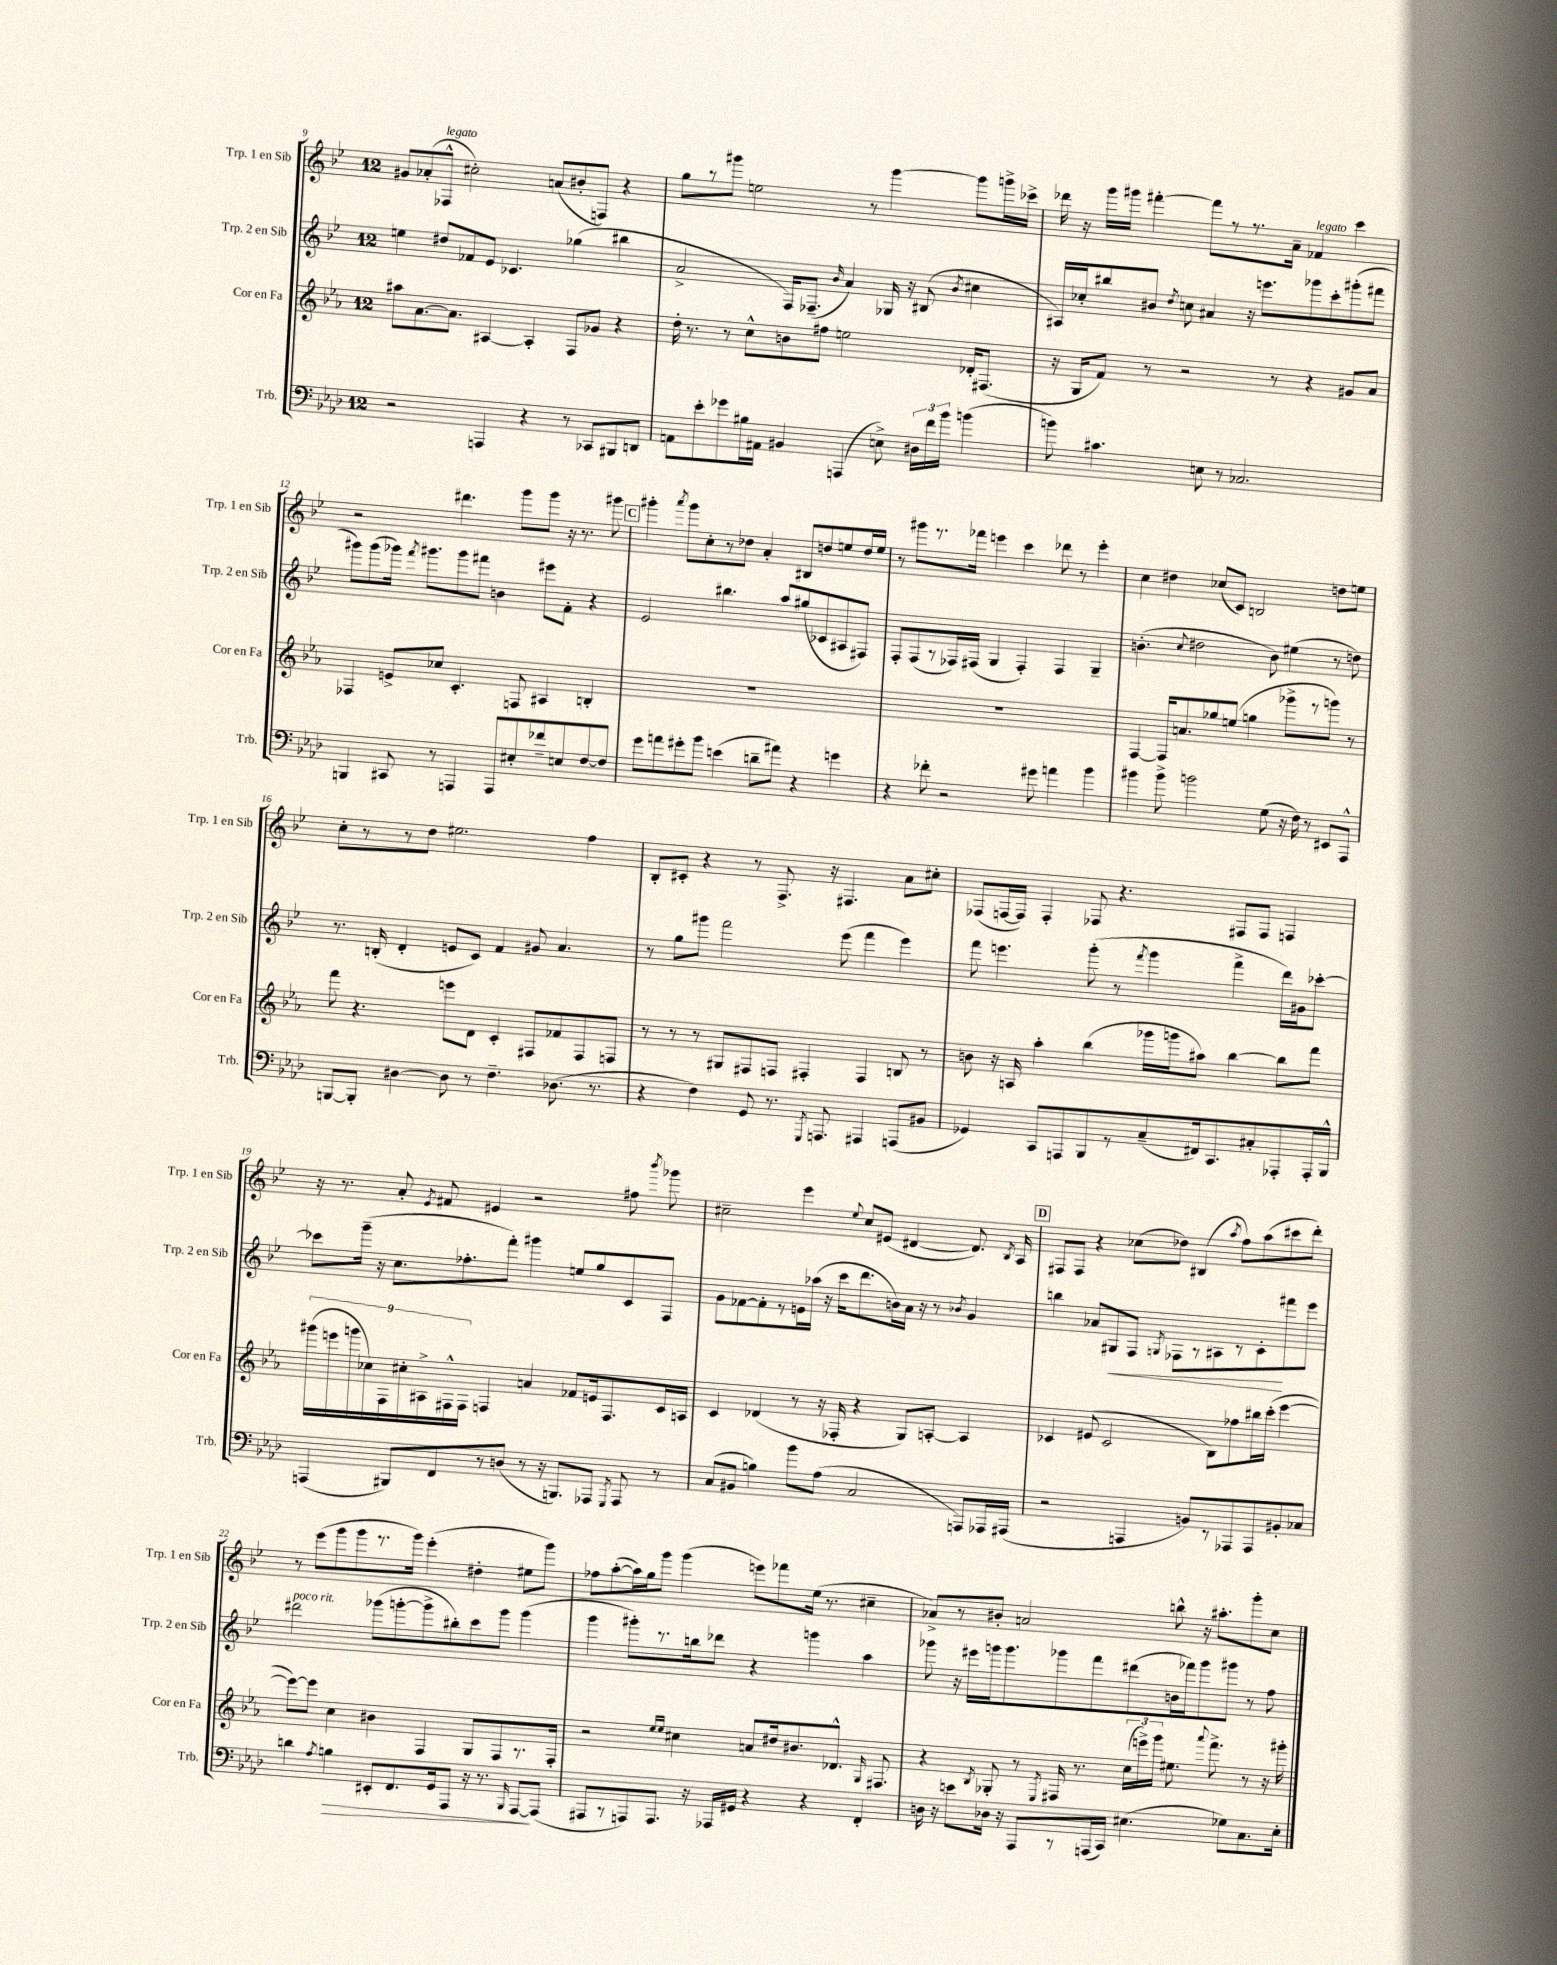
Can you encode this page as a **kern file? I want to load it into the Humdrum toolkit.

**kern	**kern	**kern	**kern
*staff4	*staff3	*staff2	*staff1
*clefF4	*clefG2	*clefG2	*clefG2
*k[b-e-a-d-]	*k[b-e-a-]	*k[b-e-]	*k[b-e-]
*M12/8	*M12/8	*M12/8	*M12/8
2r	8aa#	4ee	8g#
.	[8.a-	.	(8a-'
.	.	8dd#	8F-^^
.	8.a-]	.	.
.	.	8f-	2cc#')
4AAA	[4A#	8e-	.
.	.	4.c-	.
4r	4A#']	.	.
.	.	.	(8a
8r	8F	(4gg-	8b#'
8CC-	8g-	.	8F)
8BBB#	4r	4bb#	4r
8DD	.	.	.
=	=	=	=
8AA	16dd'	2a^	8gg
.	8.r	.	.
8e-'	.	.	8r
8g-	8r	.	8ggg#
16B#	8cc^^	.	2ee
16AA#	.	.	.
4BB#	8b	16F)	.
.	.	(8.F-~	.
.	8ff#	.	.
.	.	16qqb-	.
(4AAA	2ee	4a)	.
.	.	.	8r
8E^)	.	16G-	[4ggg#
.	.	16r	.
24D#	.	(8B#	.
24f	.	.	.
24b-	.	.	.
.	.	8qb-	.
(4b	16d-'	4cc#	8ggg#]
.	(8.F#	.	.
.	.	.	16ggg^
.	.	.	16ccc-^
=	=	=	=
8b)	16r	16A#)	16ddd-
.	16G	16cc-'	16r
4.c#	8f)	8bb#	16ggg
.	.	.	16ggg#
.	8r	8b#	[4fff#'
.	.	8qdd	.
.	2r	8cc	.
8E	.	4a#	8fff#]
8r	.	.	8r
2.C-	.	16r	8.r
.	.	8.eee	.
.	8r	.	.
.	.	.	16a~
.	4r	8ggg-	4f-
.	.	8ccc'	.
.	8g#	(8ggg#'	4ccc
.	8a-	8fff#	.
=	=	=	=
4BBB	4F-	8ggg#)	2r
.	.	(8ggg#	.
8CC#	8e^	16ggg-)	.
.	.	8qfff	.
.	.	8.ggg#	.
8r	8cc-	.	.
4AAA	4.c'	8ggg#	4.ddd#
.	.	8fff#	.
8AAA	.	4b	.
8E#'	8F	.	8ggg
8f-~	4A#	8eee#	8ggg
8E	.	8f'	16r
.	.	.	8.r
[8F	4B'	4r	.
8F]	.	.	8ggg#
=	=	=	=
8g	1.r	2e-	4ggg#'
8a	.	.	.
.	.	.	8qaaa
8g#'	.	.	8ggg#
8b-	.	.	8cc'
(4e	.	4.bb#	8r
.	.	.	8dd-
8d~	.	.	4a'
8a#)	.	8aa	.
4r	.	(8gg#	8B#
.	.	8c-	8dd
4g	.	8A#	8ee
.	.	8F#)	16dd
.	.	.	16ee
=	=	=	=
4r	1.r	8F'	8r
.	.	(8F	8ggg#
8f-'	.	8r	8.r
2r	.	16F-)	.
.	.	(16F#	16fff-
.	.	4G	4eee
.	.	4F#')	4ccc
8g#	.	.	.
4a	.	4F#	8ddd-
.	.	.	8r
4b-	.	4G~	4eee'
=	=	=	=
4b#	[4F	(4.b'	4cc
8b#^	16F]	.	4dd#
.	8.a	.	.
.	.	8qqcc	.
2b	.	2dd#	.
.	8gg-	.	(8cc-
.	(8ee	.	8c)
.	4gg	.	2B
(8G	.	8b)	.
16r	8ggg-^	(4ee#	.
16F)	.	.	.
8r	8r	.	.
8EE#	8ggg)	8r	8dd
8AAA-^^	8r	8dd)	8ee
=	=	=	=
[8BBB	8fff	8.r	8cc'
8BBB']	4.r	.	8r
.	.	(16B'	.
[4D#	.	4d'	8r
.	.	.	8dd
8D#]	8eee	8e	2.ee#
8r	8d	8c)	.
4.F~	4c'	4f	.
.	8F#	8g#	.
(8.D-	8f-	4.a	.
.	8F#	.	4ff
8.r	.	.	.
.	8F	.	.
=	=	=	=
4r	8r	8r	8B-'
.	8r	8gg	8c#'
4F)	8r	8ggg#	4r
.	8G#	2fff	.
8GG	8F#	.	8r
8.r	8F	.	8.F^
.	4F#'	.	.
8qGGG	.	.	.
8.AAA	.	.	16r
.	.	(8eee-	4.F#
4AAA#	4F#	4fff	.
(8AAA	8B	4eee-)	8a
8BB#	8r	.	8cc#'
=	=	=	=
4GG-)	8b	8fff	(8F-
.	16r	4.eee	[16F
.	16A	.	16F])
8CC	4aa-'	.	4F'
8AAA	.	.	.
8BBB-	(4bb-	(8ggg'	8F-
8r	.	8r	4.r
.	.	8qfff	.
(8C~	16ggg-	4ggg	.
.	16ggg	.	.
16FF#)	8aa#)	.	.
8.CC	.	.	.
.	[4bb-	4fff^	8F#
8C#'	.	.	8F#
8AAA-'	8bb-]	16ddd)	4F
.	.	16g#	.
16AAA-'	8fff	[8ccc-'	.
16BBB-^^	.	.	.
=	=	=	=
(4AAA	(18ggg#	8ccc-]	16r
.	18eee	.	.
.	.	.	8.r
.	18ggg	.	.
.	.	(16ggg~	.
.	18cc-)	.	.
.	.	16r	.
.	18F	.	.
8BBB#)	.	8.cc	8a'
.	18cc#'	.	.
.	18A#^	.	.
.	.	.	8qe-
8FF	.	.	8f#
.	18F#^^	.	.
.	.	8.ff-'	.
.	18F#	.	.
8r	4F	.	4e#
(8D	.	8fff')	.
8r	4a	4ggg#	2r
16r	.	.	.
8.BBB)	.	.	.
.	8f-	8ee	.
8AAA-	16e	8gg	.
.	8.F	.	.
8qGGG	.	.	.
8AAA-	.	8c	8ff#
.	.	.	8qbbb-
8r	16c	8F	8ggg-
.	16A	.	.
=	=	=	=
(8C	4c	8g	2cc#~
8BB#	.	[8f-	.
4B)	(4d-	8f-']	.
.	.	8r	.
8b-	8r	16e	4eee-
.	.	(16aa-	.
(8A-	16r	16r	.
.	16F-'	16ccc	.
.	.	.	8qqee-
2C	4r	8.ddd	8cc#
.	.	.	(8e#
.	.	16b)	.
.	8G)	16a	[4d#
.	.	16r	.
.	[8A'	8r	.
.	.	8qb-	.
8AAA)	4A]	4g	8.d#])
16AAA-	.	.	.
.	.	.	8qB-
(16AAA#	.	.	16A
=	=	=	=
2r	4c-	4bb	8F#
.	.	.	8F#
.	(8e#	8a-	4r
.	2c-	8G#	.
4AAA	.	8F	(8cc-
.	.	8qG	.
.	.	8F-	8dd-)
8BB)	.	8r	(4B#
8r	8B-)	8A#	.
.	.	.	8qaa
8AAA-	8ff-	8r	8ff)
8AAA-	16bb#	8c'	(8aa
.	(16ccc'	.	.
8BB#'	[4eee-	8fff#	8ccc#
8C-	.	8eee-	8ddd')
=	=	=	=
4d	8eee-_)	2ddd#	8r
.	8eee-]	.	(8eee-
8qA-	.	.	.
4B	4cc	.	8ggg
.	.	.	8ggg
8EE#'	4b#	(8ggg-	8.r
8.FF	.	[8ggg'	.
.	.	.	16ggg)
.	4F	8ggg^]	(4eee-'
16GG	.	.	.
8AAA-	.	8bb#')	.
16r	8G	8ccc	4dd#'
8.r	.	.	.
.	8F	8ggg	.
16qqBBB-	.	.	.
[8AAA-	8.r	(4ggg	8ee#
(8AAA-]	.	.	8ggg)
.	16F'	.	.
=	=	=	=
8AAA#	2r	4ggg	8ff-
8r	.	.	([8aa'
8AAA)	.	8ggg#')	16aa])
.	.	.	16gg
8.AAA	.	8.r	8ggg
.	16qqee-	.	.
.	16qqee-	.	.
.	4cc#	.	(4ggg
16r	.	16bb	.
16AAA-	.	8ddd-	.
16GG#	.	.	.
4r	8a	4r	8eee)
.	16dd#	.	8fff-
.	8.b#	.	.
4r	.	4ggg	(16ee-
.	.	.	8.r
.	8.d-^^	.	.
4FF'	.	4aa	4cc#~
.	16qqG	.	.
.	8.F#	.	.
=	=	=	=
16D	4r	8ggg-	8a-^)
16r	.	.	.
8e	.	16r	8r
.	.	16eee#	.
.	8qB-	.	.
16D-	8G-'	16ggg	8b#'
16r	.	8.ggg	.
8AAA-	8r	.	2a
.	8qE-	.	.
8r	16F#	8ggg-	.
.	8.r	.	.
(16AAA	.	8fff	.
16CC)	.	.	.
(4.E#	(24cc	(8ddd#	.
.	24eee^)	.	.
.	24ggg	.	.
.	8.ee#	16b	8bb^^
.	.	16fff-)	.
.	.	8ggg-	16r
.	8qqaaa-	.	.
.	8.fff^	.	8.aa#'
8G-)	.	8ggg#	.
8.C	8r	8r	8ggg'
.	16r	8ff	8cc
16E#'	16ggg#'	.	.
==	==	==	==
*-	*-	*-	*-
